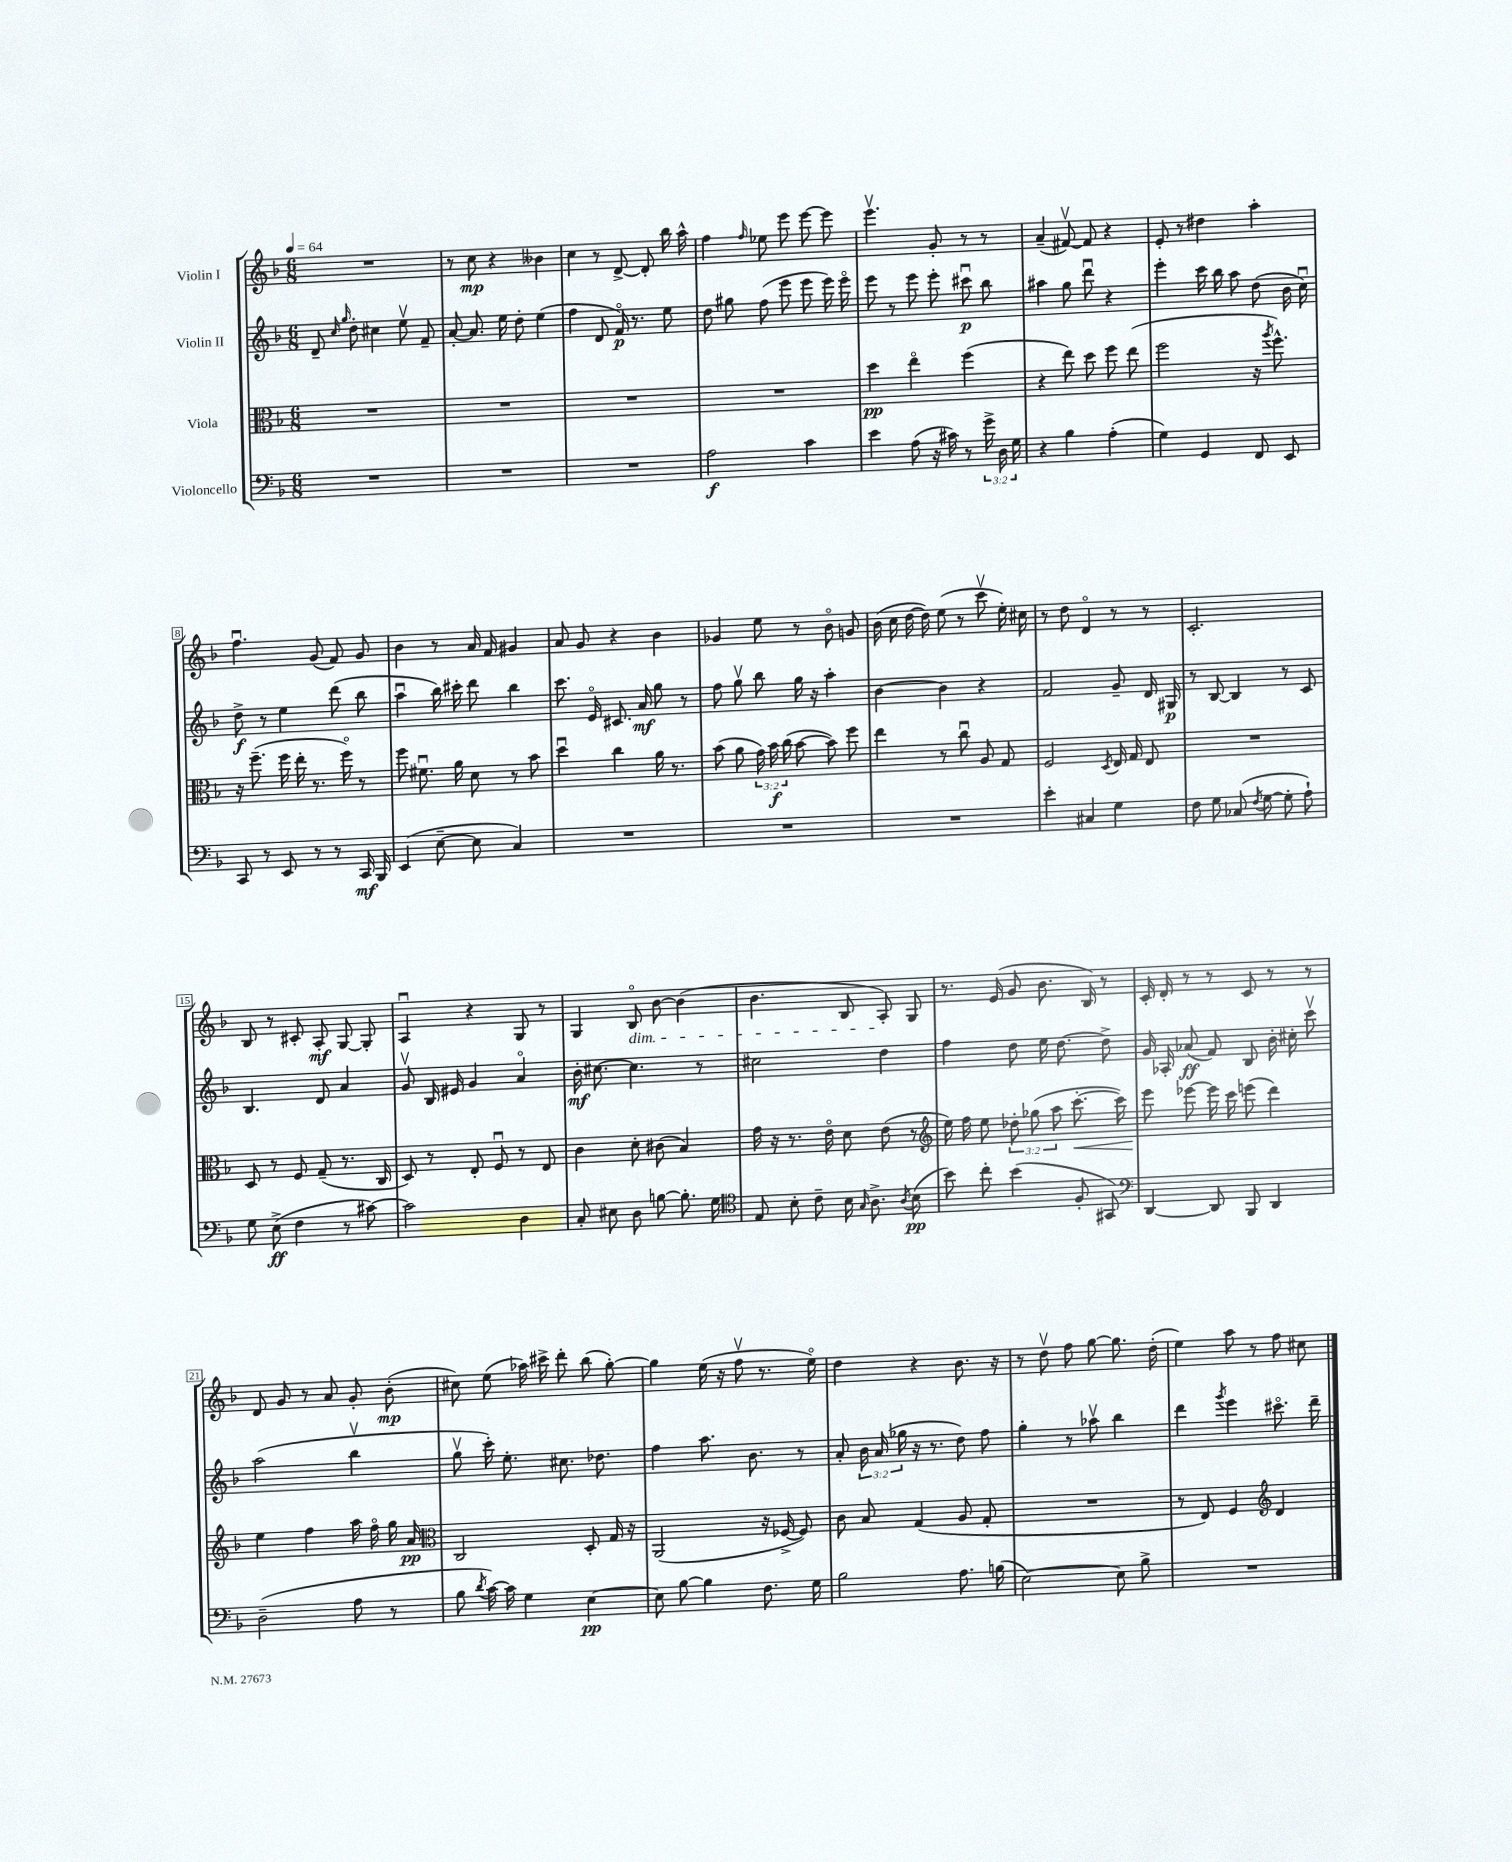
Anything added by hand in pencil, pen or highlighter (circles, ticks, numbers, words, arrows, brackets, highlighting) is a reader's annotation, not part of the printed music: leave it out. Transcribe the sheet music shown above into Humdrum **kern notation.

**kern	**kern	**kern	**kern
*staff4	*staff3	*staff2	*staff1
*clefF4	*clefC3	*clefG2	*clefG2
*k[b-]	*k[b-]	*k[b-]	*k[b-]
*M6/8	*M6/8	*M6/8	*M6/8
*MM64	*MM64	*MM64	*MM64
2.r	2.r	8d~	2.r
.	.	16qqcc	.
.	.	16qqgg	.
.	.	8dd'	.
.	.	4cc#	.
.	.	8eev	.
.	.	8f~	.
=	=	=	=
2.r	2.r	[8a'	8r
.	.	8.a]	8cc
.	.	.	4r
.	.	16ee	.
.	.	8dd'	.
.	.	(4ee	4b--
=	=	=	=
2.r	2.r	4ff	4cc
.	.	8d	8r
.	.	16fo)	[8d^
.	.	8.r	.
.	.	.	8d']
.	.	8ee	16bb-
.	.	.	16aa^^
=	=	=	=
2A	2.r	8dd	4ff
.	.	8gg#	.
.	.	.	16qqff
.	.	(8ff	8ee-
.	.	8eee	8eee
4c	.	8eee	[8eee
.	.	16eee)	8eee]
.	.	16eeeo	.
=	=	=	=
4e	4dd	8eee	4.eeev
.	.	8r	.
(8A	4eeo	8eee	.
16r	.	8eee'	8g'
16c#)	.	.	.
8r	(4ff	8ccc#u	8r
24g^	.	8bb-	8r
24D	.	.	.
24G	.	.	.
=	=	=	=
4r	4r	4aa#	(4a~
4B-	8ee)	8gg	[8f#v)
.	8dd	8dddu	8f#]
(4A'	8ff	4r	4r
.	(8ee	.	.
=	=	=	=
4G)	2ff	4eee'	8e'
.	.	.	8r
4GG	.	16ccc	4dd#
.	.	16bb-	.
.	.	8aa	.
8FF	16r	(8dd	4aa'
.	8qaa	.	.
.	8.ff^^)	.	.
8EE	.	16b-	.
.	.	16ccu)	.
=	=	=	=
8CC	16r	8dd^	4.ffu
.	(8.ff~	.	.
8r	.	8r	.
8EE	16ff	4ee	.
.	16ee'	.	.
8r	8.r	.	(8g
8r	.	(8ddd	8f)
.	16ffo)	.	.
16CC	8r	8bb-	8g
16BBB-	.	.	.
=	=	=	=
(4EE	8ff	4aau	4b-
.	8.f#u	.	.
[8E~	.	16bb-)	8r
.	16a	16ccc#'	.
8E]	8d	8ddd	16a
.	.	.	16f
4C)	8r	4bb-	4g#
.	8b-	.	.
=	=	=	=
2.r	4ddu	8.ccc	8a
.	.	.	8g
.	.	16eo	.
.	4cc	8.c#	4r
.	.	16a	.
.	16a	8gg	4b-
.	8.r	.	.
.	.	8r	.
=	=	=	=
2.r	(8b-	8ff	4g-
.	8a	8ggv	.
.	24g)	8bb-	8ee
.	24b-	.	.
.	(24cc	.	.
.	[8b-	16gg	8r
.	.	16r	.
.	8b-])	4aa'	8b-o
.	8ff	.	8g
=	=	=	=
2.r	4ee	[4b-	(16b-
.	.	.	16cc
.	.	.	[16dd
.	.	.	16dd])
.	8r	4b-]	(8ee
.	8ccu	.	8r
.	8A	4r	8cccv
.	8G	.	16ee')
.	.	.	16cc#
=	=	=	=
4e'	2F	2f	8r
.	.	.	8dd
4C#	.	.	4do
.	8qD	.	.
4G	16E	8g~	8r
.	16G	.	.
.	8E	16d	8r
.	.	16G#	.
=	=	=	=
8F	2.r	8r	2.c'
8G	.	[8B-	.
(8C-	.	4B-]	.
8qF	.	.	.
[8G	.	.	.
8G']	.	8r	.
8A`)	.	8c	.
=	=	=	=
8G	8D	4.B-	8B-
(8E^	8r	.	8r
4F	8F	.	8c#'
.	(8G~	8d	8A'
8r	8.r	4a	[8G
[8c#)	.	.	8G']
.	16C	.	.
=	=	=	=
2c#]	8D)	8gv	4Au
.	8r	16B-	.
.	.	16e#	.
.	8E'	4g	4r
.	8Fu	.	.
4D	8r	4ao	8G
.	8E	.	8r
=	=	=	=
8C'	4c	16b-'	4G
.	.	[8.cc#	.
8E#	.	.	.
8D	8d'	4.cc#]	8B-o
[8B	(8c#	.	[8b-
8.B']	4B-)	.	(4b-]
.	.	8r	.
16G	.	.	.
=	=	=	=
*clefC4	*	*	*
8E	16g	2cc#	4.b-
.	16r	.	.
8B-'	8.r	.	.
8c~	.	.	.
.	16eo	.	.
16B-	8d	.	8B-
16qqG	.	.	.
8.A^	.	.	.
.	(8e	4dd	8A')
8qA	.	.	.
(8B-	8r	.	8G
=	=	=	=
*	*clefG2	*	*
8b-)	16ee)	4ff	8.r
.	16ff	.	.
8cc'	8ee	.	.
.	.	.	(16e
(4b-	12dd-'	8dd	8g
.	(12gg-	.	.
.	.	16ee	8.b-
.	12aa	.	.
.	.	[8.dd	.
8F'	[8.ccc'	.	.
.	.	.	16B-)
8GG#)	.	8dd^]	8r
.	16ccc])	.	.
=	=	=	=
*clefF4	*	*	*
[4DD	8eee	16g	16c'
.	.	16A-'	16d'
.	[8eee-	(8a-	8r
8DD]	16eee-]	8f)	8r
.	16ccc	.	.
8BBB-	(8eee	8B-	8c
4DD	4ddd)	16b-'	8r
.	.	16cc#'	.
.	.	8cccv	8r
=	=	=	=
(2D~	4ee	(2aa	8d
.	.	.	8g
.	4ff	.	8r
.	.	.	8a
8A	16aa	4bb-v	8g'
.	16ffo	.	.
8r	16gg	.	(8b-'
.	16a	.	.
=	=	=	=
*	*clefC3	*	*
8B-	2C	8ggv	8cc#)
8qd	.	.	.
[16c)	.	16ccc')	(8ee
16c]	.	8.ee'	.
4G	.	.	16aa-)
.	.	.	16ccc#^
.	.	8.cc#	8ddd'
[4E	8D'	.	(8bb-
.	.	8.dd-	.
.	16G	.	[8gg')
.	16r	.	.
=	=	=	=
8E]	(2AA	4ff	4gg]
[8B-	.	.	.
4B-]	.	8.aa	(16ee
.	.	.	16r
.	.	.	8ffv
.	.	8.b-	.
8.F	16r	.	8.r
.	[16F-^	.	.
.	8F-])	8r	.
16G	.	.	16eeo)
=	=	=	=
2B-	8c	8a'	4dd
.	8B-	24b-	.
.	.	(24a	.
.	.	24gg-	.
.	(4G	16r	4r
.	.	8.r	.
8.A	8A	8dd)	8.b-
.	8G'	8ff	.
(16B	.	.	16r
=	=	=	=
[2E)	2.r	4gg'	8r
.	.	.	8ddv
.	.	8r	8ff
.	.	8aa-v	[8gg
8E]	.	4bb-	8.gg]
8B-^	.	.	.
.	.	.	(16dd'
=	=	=	=
2.r	8r	4ddd	4ee)
.	8E)	.	.
.	.	8qggg	.
.	4F	4eee	8aa
.	.	.	8r
*	*clefG2	*	*
.	4d	8.ccc#o	8ff
.	.	.	8cc#
.	.	16ddd~	.
==	==	==	==
*-	*-	*-	*-
